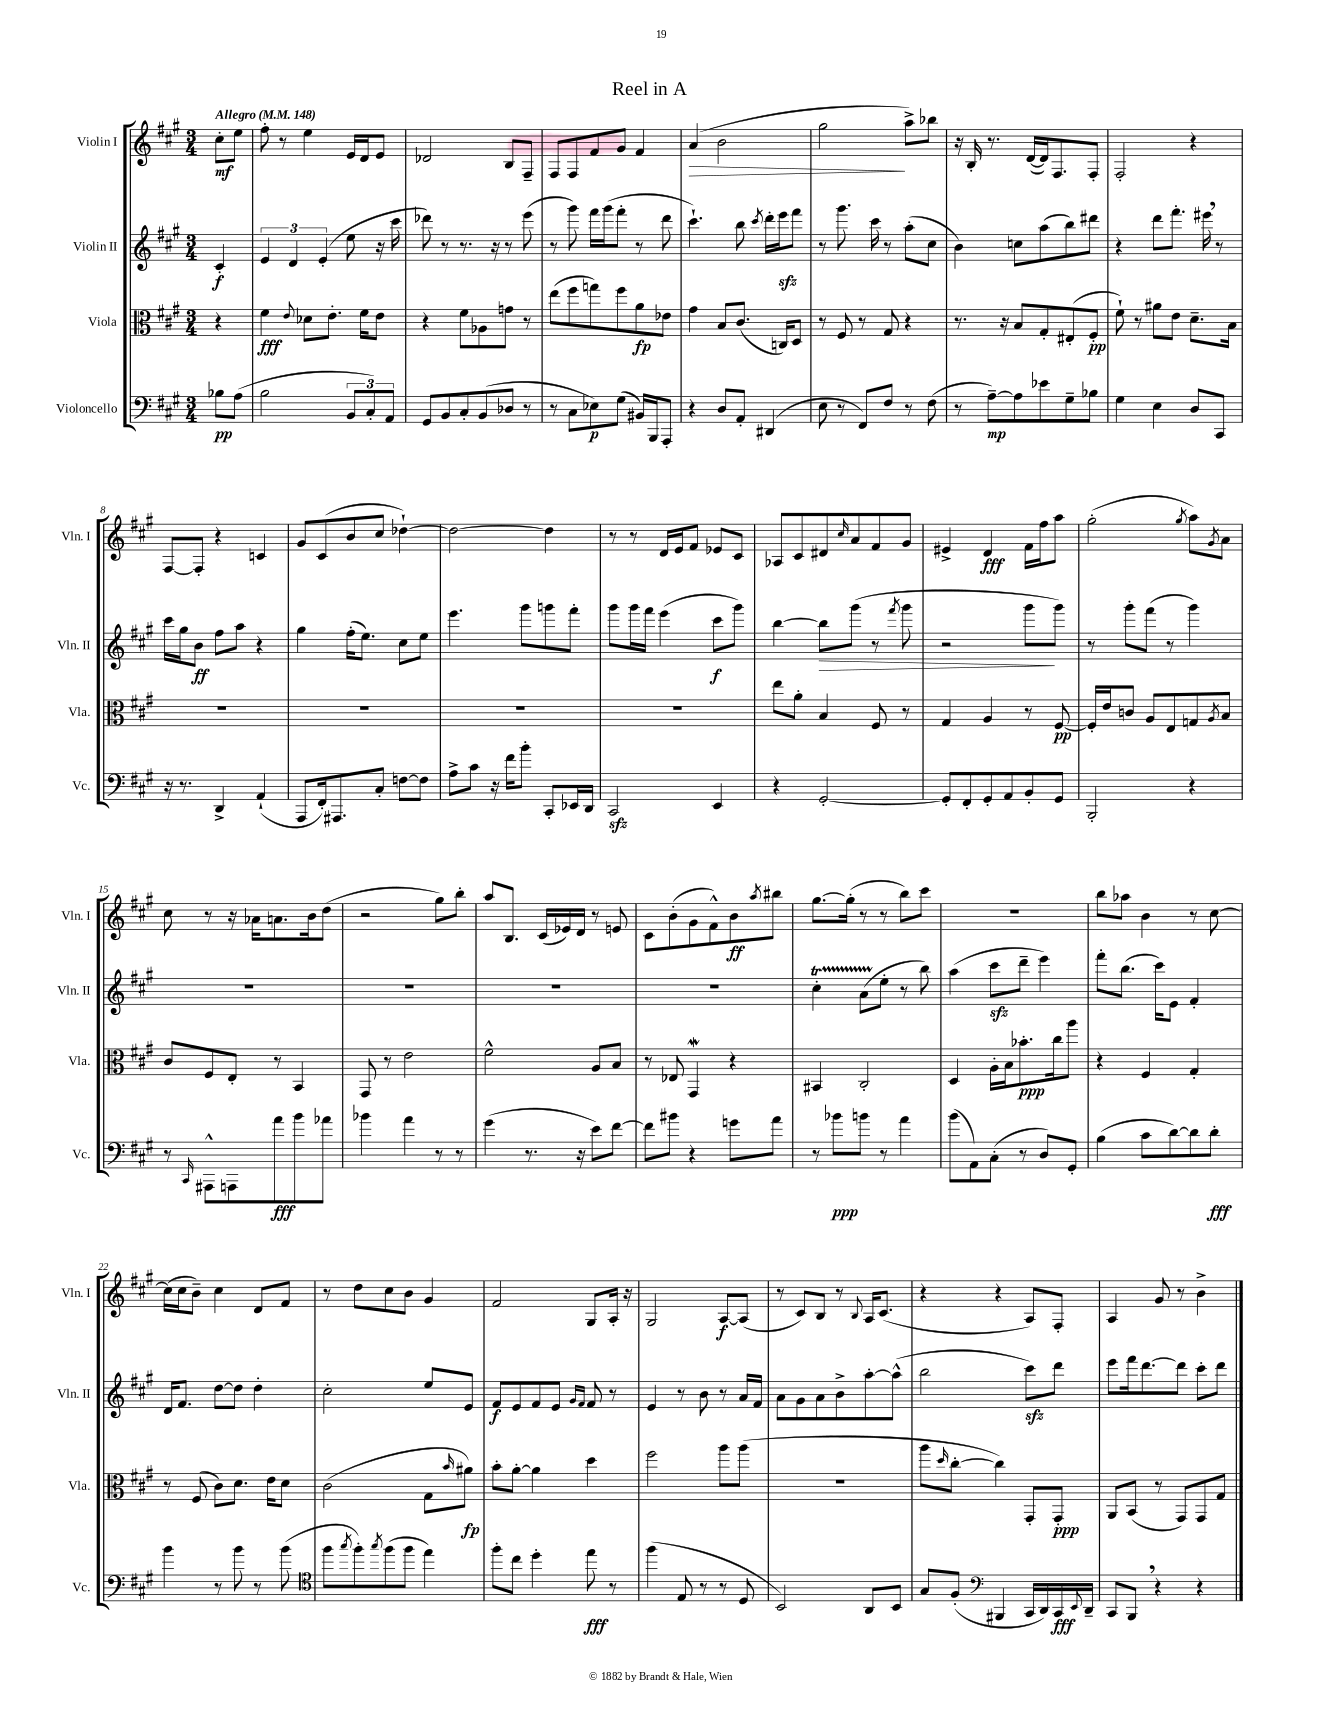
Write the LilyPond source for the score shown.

\header { title = "Reel in A" }
<<
\new StaffGroup <<
\new Staff = "s0" \with { instrumentName = "Violin I" shortInstrumentName = "Vln. I" } {
    \clef treble \key a \major \numericTimeSignature \time 3/4 \partial 4 \tempo "Allegro" 4 = 148
    cis''8-.\mf e''8 |
    fis''8-. r8 e''4 e'16 d'16 e'8 |
    des'2 b8 fis8-- |
    fis8 fis8 fis'8 gis'8 fis'4 |
    a'4\>( b'2 |
    gis''2\! a''8->) bes''8 |
    r16 b16-. r8. d'16~( d'16) fis8. fis8-. |
    fis2-. r4 |
    fis8~ fis8-. r4 c'4 |
    gis'8 cis'8( b'8 cis''8 des''4~-!) |
    des''2~ des''4 |
    r8 r8 d'16 e'16 fis'8 ees'8 cis'8 |
    aes8 cis'8 dis'8 \grace { cis''16 } a'8 fis'8 gis'8 |
    eis'4-> d'4\fff fis'16 fis''16 a''8 |
    gis''2-.( \acciaccatura { gis''8 } a''8) \acciaccatura { gis'8 } a'8 |
    cis''8 r8 r16 aes'16 a'8. b'16 d''8( |
    r2 gis''8) b''8-. |
    a''8 b8. cis'16( ees'16) d'16 r8 e'8 |
    cis'8 b'8-.( gis'8 fis'8-^) b'8\ff \acciaccatura { a''8 } bis''8 |
    gis''8.~ gis''16-.( r8 r8 b''8) cis'''8 |
    R2. |
    b''8 aes''8 b'4 r8 cis''8~ |
    cis''16( cis''16 b'8--) cis''4 d'8 fis'8 |
    r8 d''8 cis''8 b'8 gis'4 |
    fis'2 gis8 a16-. r16 |
    gis2 a8~\f a8( |
    r8 cis'8) b8 r8 \appoggiatura { b8 } a16 cis'8.( |
    r4 r4 a8) fis8-. |
    a4 gis'8 r8 b'4-> \bar "|." |
}
\new Staff = "s1" \with { instrumentName = "Violin II" shortInstrumentName = "Vln. II" } {
    \clef treble \key a \major \numericTimeSignature \time 3/4 \partial 4
    cis'4-.\f |
    \tuplet 3/2 { e'4 d'4 e'4-.( } e''8 r16 cis'''16 |
    des'''8) r8 r8. r16 r8 e'''8( |
    r8 gis'''8) fis'''16 gis'''16( fis'''8-. r8 d'''8 |
    cis'''4.-!) b''8 \acciaccatura { cis'''8 } d'''16-. e'''16\sfz fis'''8 |
    r8 gis'''8. cis'''16 r8 a''8-.( cis''8 |
    b'4) c''8 a''8( b''8) dis'''8 |
    r4 d'''8 fis'''8.-. eis'''16 \breathe r8 |
    cis'''16 gis''16 b'8\ff fis''8 a''8 r4 |
    gis''4 fis''16-.( e''8.) cis''8 e''8 |
    e'''4. gis'''8 g'''8 fis'''8-. |
    gis'''8 gis'''16 fis'''16 e'''4( cis'''8\f gis'''8) |
    b''4~ b''8\> gis'''8( r8 \acciaccatura { fis'''8 } gis'''8 |
    r2 gis'''8\! gis'''8) |
    r8 gis'''8-. fis'''8( r8 gis'''4) |
    R2. |
    R2. |
    R2. |
    R2. |
    cis''4-.\startTrillSpan a'8( e''8-.\stopTrillSpan r8 b''8) |
    a''4( cis'''8\sfz d'''8-- e'''4) |
    fis'''8-. b''8.( cis'''16) e'8 fis'4-. |
    d'16 fis'8. d''8~ d''8 d''4-. |
    cis''2-. e''8 e'8 |
    fis'8\f e'8 fis'8 e'8 \grace { gis'16 fis'16 } fis'8 r8 |
    e'4 r8 b'8 r8 a'16 fis'16 |
    a'8 gis'8 a'8 b'8-> a''8~-. a''8-^( |
    b''2 cis'''8\sfz) d'''8 |
    e'''8 fis'''16 d'''8.~ d'''8 cis'''8-. d'''8 \bar "|." |
}
\new Staff = "s2" \with { instrumentName = "Viola" shortInstrumentName = "Vla." } {
    \clef alto \key a \major \numericTimeSignature \time 3/4 \partial 4
    r4 |
    fis'4\fff \appoggiatura { e'8 } des'8 e'8.-. fis'16 e'8 |
    r4 fis'8 aes8 g'8 r8 |
    e''8( fis''8 g''8) fis''8 a'8\fp ees'8 |
    gis'4 b8 cis'8.( c16) d8 |
    r8 fis8 r8 gis8 r4 |
    r8. r16 b8 gis8-. eis8-.( fis8-.\pp |
    fis'8-!) r8 ais'8 e'8 d'8.-- b16 |
    R2. |
    R2. |
    R2. |
    R2. |
    e''8 a'8-. b4 fis8 r8 |
    gis4 a4 r8 fis8~\pp |
    fis16-. e'16 c'8 a8 e8 g8 \acciaccatura { a8 } b8 |
    cis'8 fis8 e8-. r8 b,4 |
    gis,8 r8 e'2 |
    fis'2-^ a8 b8 |
    r8 ees8 gis,4\mordent r4 |
    bis,4 cis2-. |
    d4 a16-. b16 bes'8.-.\ppp cis''16 a''8 |
    r4 fis4 gis4-. |
    r8 fis8( cis'8) d'8. e'16 d'8 |
    cis'2( gis8 \grace { b'16 } ais'8\fp) |
    b'8-. a'8~-. a'4 d''4 |
    fis''2 a''8 a''8( |
    R2. |
    a''8 \grace { d''16 } cis''8~-. cis''4) gis,8-. gis,8-.\ppp |
    a,8 b,8( r8 gis,8) gis,8 gis8 \bar "|." |
}
\new Staff = "s3" \with { instrumentName = "Violoncello" shortInstrumentName = "Vc." } {
    \clef bass \key a \major \numericTimeSignature \time 3/4 \partial 4
    bes8\pp a8( |
    b2 \tuplet 3/2 { b,8 cis8-.) a,8 } |
    gis,8 b,8 cis8-. b,8( des8 r8 |
    r8 cis8 ees8\p) gis8( bis,16) b,,16 a,,8-. |
    r4 d8 a,8-. dis,4( |
    e8 r8 fis,8) fis8 r8 fis8( |
    r8 a8~--\mp) a8 ees'8 gis8-- bes8 |
    gis4 e4 d8 cis,8 |
    r16 r8. d,4-> a,4-!( |
    a,,8 fis,16-.) ais,,8. cis8-. f8~ f8 |
    a8-> cis'8 r16 fis'16 b'8-. cis,8-. ees,16 d,16 |
    cis,2\sfz e,4 |
    r4 gis,2~-. |
    gis,8-. fis,8-. gis,8-. a,8 b,8-. gis,8 |
    b,,2-. r4 |
    r8 \grace { cis,16 } ais,,8-^ a,,8 a'8\fff b'8 aes'8 |
    bes'4 a'4 r8 r8 |
    gis'4( r8. r16 e'8) fis'8~ |
    fis'8 bis'8 r4 g'8 a'8 |
    r8 bes'8\ppp b'8 r8 a'4 |
    b'8( a,8) cis8-.( r8 d8) gis,8-. |
    b4( cis'8 d'8~) d'8 d'8-.\fff |
    b'4 r8 b'8 r8 b'8( |
    \clef tenor fis''8 \acciaccatura { gis''8 } fis''8-.) \acciaccatura { gis''8 } fis''8( fis''8 e''4) |
    fis''8-. cis''8 d''4-. e''8\fff r8 |
    fis''4( e8 r8 r8 d8 |
    b,2) a,8 b,8 |
    gis8 fis8-.( \clef bass bis,,4 cis,16 d,16) cis,16\fff \appoggiatura { e,8 } d,16-- |
    cis,8 b,,8 \breathe r4 r4 \bar "|." |
}
>>
>>
